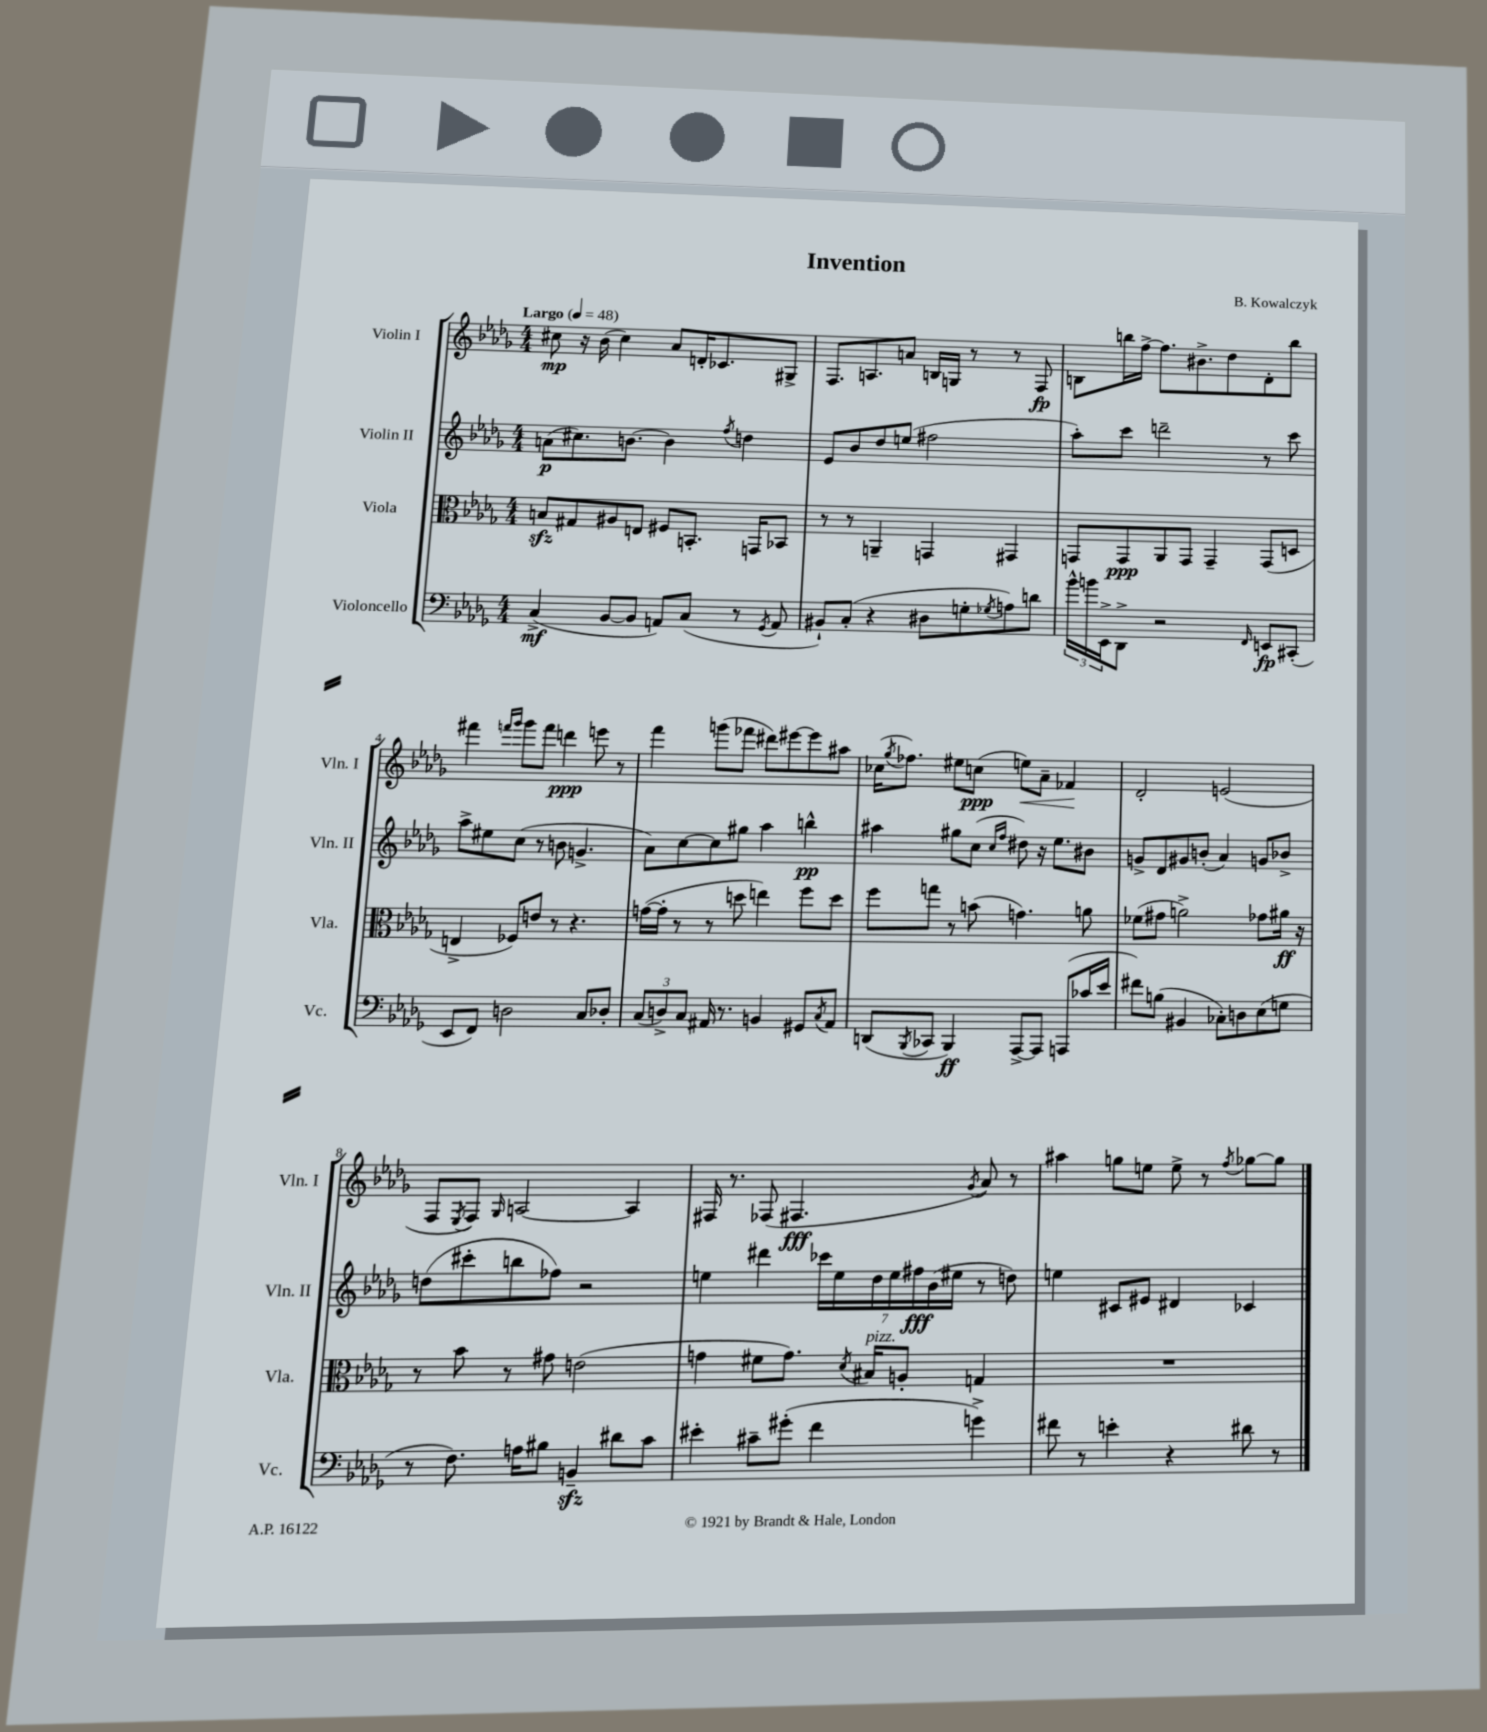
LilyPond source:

\header { title = "Invention" composer = "B. Kowalczyk" }
<<
\new StaffGroup <<
\new Staff = "s0" \with { instrumentName = "Violin I" shortInstrumentName = "Vln. I" } {
    \clef treble \key des \major \numericTimeSignature \time 4/4 \tempo "Largo" 4 = 48
    cis''8\mp r16 bes'16( cis''4) aes'8 d'16-. ces'8. gis8-> |
    f8. a8. a'8 b16 g16 r8 r8 f8\fp |
    b8 b''16 f''16~-> f''8. bis'8.-> des''8 des'8-. b''8 |
    fis'''4 \grace { f'''16 ges'''16 } ges'''8 f'''8 d'''4\ppp e'''8 r8 |
    f'''4 g'''8( fes'''8 dis'''8) eis'''8~ eis'''8 ais''8 |
    ces''16( \acciaccatura { ges''8 } fes''8.) eis''8 c''8\ppp( e''8\<) aes'8-- fes'4\! |
    des'2-. e'2( |
    f8 \acciaccatura { ees8 } f8) \grace { ges16 } a2~ a4 |
    fis16 r8. fes8( fis4.\fff \acciaccatura { ges'8 } aes'8) r8 |
    ais''4 g''8 e''8 e''8-> r8 \acciaccatura { f''8 } ges''8~ ges''8 \bar "|." |
}
\new Staff = "s1" \with { instrumentName = "Violin II" shortInstrumentName = "Vln. II" } {
    \clef treble \key des \major \numericTimeSignature \time 4/4
    a'8\p( cis''8.) b'8.~ b'4 \acciaccatura { f''8 } d''4 |
    ees'8 bes'8 des''8 e''8( fis''2 |
    aes''8-.) c'''8 d'''2-- r8 c'''8 |
    aes''8-> eis''8 c''8( r8 b'8 g'4.-> |
    aes'8) c''8~ c''8 gis''8 aes''4 b''4-^\pp |
    ais''4 gis''8 c''8( \grace { c''16 f''16 } dis''8) r16 ees''8. bis'8 |
    g'8-> des'8 gis'8 b'8-.( aes'4) g'8 bes'8-> |
    d''8( cis'''8-. b''8 fes''8) r2 |
    e''4 dis'''4 \tuplet 7/4 { ces'''16 e''16 des''16 e''16 fis''16\fff bes'16( eis''16 } r8 d''8) |
    e''4 cis'8 eis'8 dis'4 ces'4 \bar "|." |
}
\new Staff = "s2" \with { instrumentName = "Viola" shortInstrumentName = "Vla." } {
    \clef alto \key des \major \numericTimeSignature \time 4/4
    b8\sfz gis8 ais8 e8 fis8 b,8.-. g,16 bes,8 |
    r8 r8 a,4-- g,4 gis,4 |
    g,8 g,8\ppp aes,8 g,8 g,4-- g,8( d8 |
    e4-> fes8) e'8 r8 r4. |
    g'16~( g'16-. r8 r8 d''8 e''4) f''8 d''8 |
    f''8 g''8 r8 b'8( g'4.) a'8 |
    fes'8( gis'8 a'2->) ges'8 ais'16\ff r16 |
    r8 bes'8 r8 gis'8 e'2( |
    g'4 fis'8 g'8.) \acciaccatura { des'8 } bis16^\markup { \italic "pizz." } a8-. g4 |
    R1 \bar "|." |
}
\new Staff = "s3" \with { instrumentName = "Violoncello" shortInstrumentName = "Vc." } {
    \clef bass \key des \major \numericTimeSignature \time 4/4
    c4->\mf( bes,8~ bes,8 a,8) c8( r8 \acciaccatura { ges,8 } a,8 |
    bis,8-!) c8-.( r4 dis8 g8-. \acciaccatura { ges8 } a8) d'8 |
    \tuplet 3/2 { bes'16-^ b'16 ees,16-> } des,8-> r2 \grace { f,16 } e,8\fp cis,8-.( |
    ees,8 f,8) d2 c8 des8-. |
    \tuplet 3/2 { c8( d8->) c8 } ais,16 r8. b,4 gis,8 \acciaccatura { c8 } ais,8 |
    d,8( \acciaccatura { bes,,8 } ces,8 bes,,4\ff) aes,,8~-> aes,,8 a,,8( ces'16 ees'16 |
    fis'8) b8( bis,4 ces8-.) d8 ees8( g8 |
    r8 f8.) a16 bis8 b,4--\sfz dis'8 c'8 |
    eis'4-. cis'8-- gis'8-.( f'4 g'4->) |
    fis'8 r8 e'4-. r4 dis'8 r8 \bar "|." |
}
>>
>>
